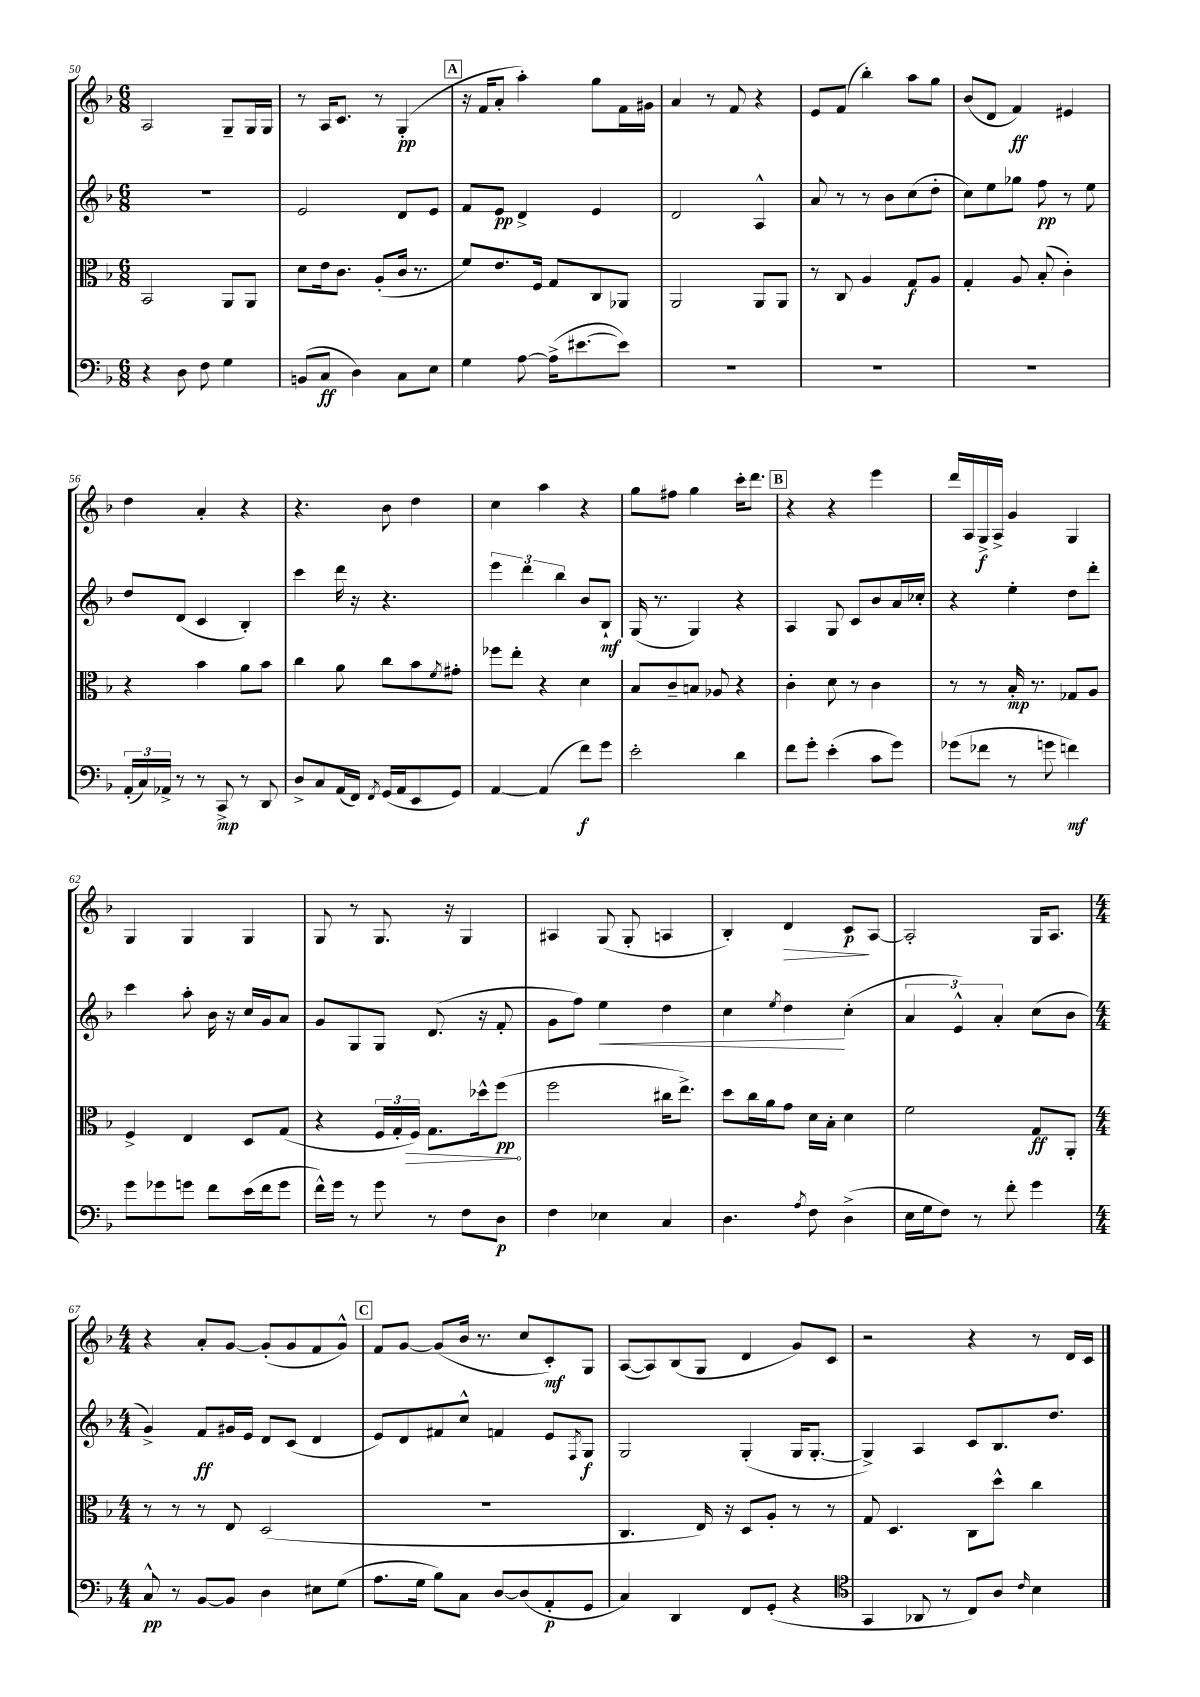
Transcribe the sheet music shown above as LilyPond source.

<<
\new StaffGroup <<
\new Staff = "s0" {
    \clef treble \key f \major \numericTimeSignature \time 6/8
    a2 g8-- g16 g16 |
    r8 a16 c'8. r8 g4-.\pp( |
    \mark \markup { \box "A" } r16 f'16 a'8-. a''4-.) g''8 f'16 gis'16 |
    a'4 r8 f'8 r4 |
    e'8 f'8( bes''4-.) a''8 g''8 |
    bes'8( d'8 f'4\ff) eis'4 |
    d''4 a'4-. r4 |
    r4. bes'8 d''4 |
    c''4 a''4 r4 |
    g''8 fis''8 g''4 c'''16-. d'''8. |
    \mark \markup { \box "B" } r4 r4 e'''4 |
    d'''16 a16 g16->\f a16-> g'4 g4 |
    g4 g4 g4 |
    g8 r8 g8. r16 g4 |
    ais4 g8( g8-. a4 |
    bes4-.) d'4\> c'8\p\! a8~ |
    a2-. g16 a8. |
    \numericTimeSignature \time 4/4 r4 a'8-. g'8~ g'8-.( g'8 f'8 g'8-^) |
    \mark \markup { \box "C" } f'8 g'8~ g'8( bes'16 r8. c''8 c'8-.\mf) g8 |
    a8~( a8) bes8( g8 d'4 g'8) c'8 |
    r2 r4 r8 d'16 c'16 \bar "|." |
}
\new Staff = "s1" {
    \clef treble \key f \major \numericTimeSignature \time 6/8
    R2. |
    e'2 d'8 e'8 |
    \mark \markup { \box "A" } f'8 e'8\pp d'4-> e'4 |
    d'2 a4-^ |
    a'8 r8 r8 bes'8 c''8( d''8-. |
    c''8) e''8 ges''8 f''8\pp r8 e''8 |
    d''8 d'8( c'4 bes4-.) |
    c'''4 d'''16 r16 r4. |
    \tuplet 3/2 { e'''4 d'''4 bes''4 } bes'8 bes8-!\mf |
    g16( r8. g4) r4 |
    \mark \markup { \box "B" } a4 g8 c'8 bes'8 a'16 ces''16-. |
    r4 e''4-. d''8 d'''8-. |
    c'''4 a''8-. bes'16 r16 c''16 g'16 a'8 |
    g'8 g8 g8 d'8.( r16 f'8-. |
    g'8 f''8) e''4\< d''4 |
    c''4 \acciaccatura { e''8 } d''4\! c''4-.( |
    \tuplet 3/2 { a'4 e'4-^) a'4-. } c''8( bes'8 |
    \numericTimeSignature \time 4/4 g'4->) f'8\ff gis'16 e'16 d'8 c'8( d'4 |
    \mark \markup { \box "C" } e'8) d'8 fis'8 c''8-^ f'4 e'8 \acciaccatura { f8 } g8\f |
    g2 g4-.( g16 g8.~-. |
    g4->) a4 c'8 bes8. d''8. \bar "|." |
}
\new Staff = "s2" {
    \clef alto \key f \major \numericTimeSignature \time 6/8
    bes,2 a,8 a,8 |
    d'8 e'16 c'8. a8-.( c'16 r8. |
    \mark \markup { \box "A" } f'8) e'8. f16 g8 c8 aes,8 |
    a,2 a,8 a,8 |
    r8 c8 a4 g8\f a8 |
    g4-. a8 bes8-.( c'4-.) |
    r4 bes'4 a'8 bes'8 |
    c''4 a'8 c''8 bes'8 \acciaccatura { f'8 } gis'8-. |
    fes''8 e''8-. r4 d'4 |
    bes8 c'8-- b8 aes8 r4 |
    \mark \markup { \box "B" } c'4-. d'8 r8 c'4 |
    r8 r8 bes16-.\mp r8. ges8 a8 |
    f4-> e4 d8 g8( |
    r4 \tuplet 3/2 { f16 g16-. \once \override Hairpin.circled-tip = ##t f16\>) } g8. des''16-^ f''8\pp\!( |
    f''2 cis''16 e''8.->) |
    d''8 c''16 a'16 g'8 d'16 bes16-. d'4 |
    f'2 g8\ff a,8-. |
    \numericTimeSignature \time 4/4 r8 r8 r8 e8 d2( |
    \mark \markup { \box "C" } R1 |
    c4. e16) r16 d8 a8-. r8 r8 |
    g8 d4. c8 d''8-^ c''4 \bar "|." |
}
\new Staff = "s3" {
    \clef bass \key f \major \numericTimeSignature \time 6/8
    r4 d8 f8 g4 |
    b,8( c8\ff d4) c8 e8 |
    \mark \markup { \box "A" } g4 a8~ a16->( eis'8.~ eis'8) |
    R2. |
    R2. |
    R2. |
    \tuplet 3/2 { a,16-.( c16) aes,16-> } r8 r8 c,8->\mp r8 d,8 |
    d8-> c8 a,16( f,16) \acciaccatura { f,8 } g,16( a,16 e,8 g,8) |
    a,4~ a,4( f'8\f) g'8 |
    e'2-. d'4 |
    \mark \markup { \box "B" } f'8 g'8-. e'4-.( c'8 g'8) |
    ges'8( fes'8 r8 g'8 f'4\mf) |
    g'8 ges'8 g'8 f'8 e'16( f'16 g'8 |
    f'16-^) g'16 r8 g'8 r8 f8 d8\p |
    f4 ees4 c4 |
    d4. \acciaccatura { a8 } f8 d4->( |
    e16 g16 f8) r8 f'8-. g'4 |
    \numericTimeSignature \time 4/4 c8-^\pp r8 bes,8~ bes,8 d4 eis8 g8( |
    \mark \markup { \box "C" } a8. g16 bes8) c8 d8~ d8( a,8-.\p g,8 |
    c4) d,4 f,8 g,8-.( r4 |
    \clef tenor g,4 aes,8 r8 c8) a8 \grace { c'16 } bes4 \bar "|." |
}
>>
>>
\layout { \context { \Score currentBarNumber = #50 } }
